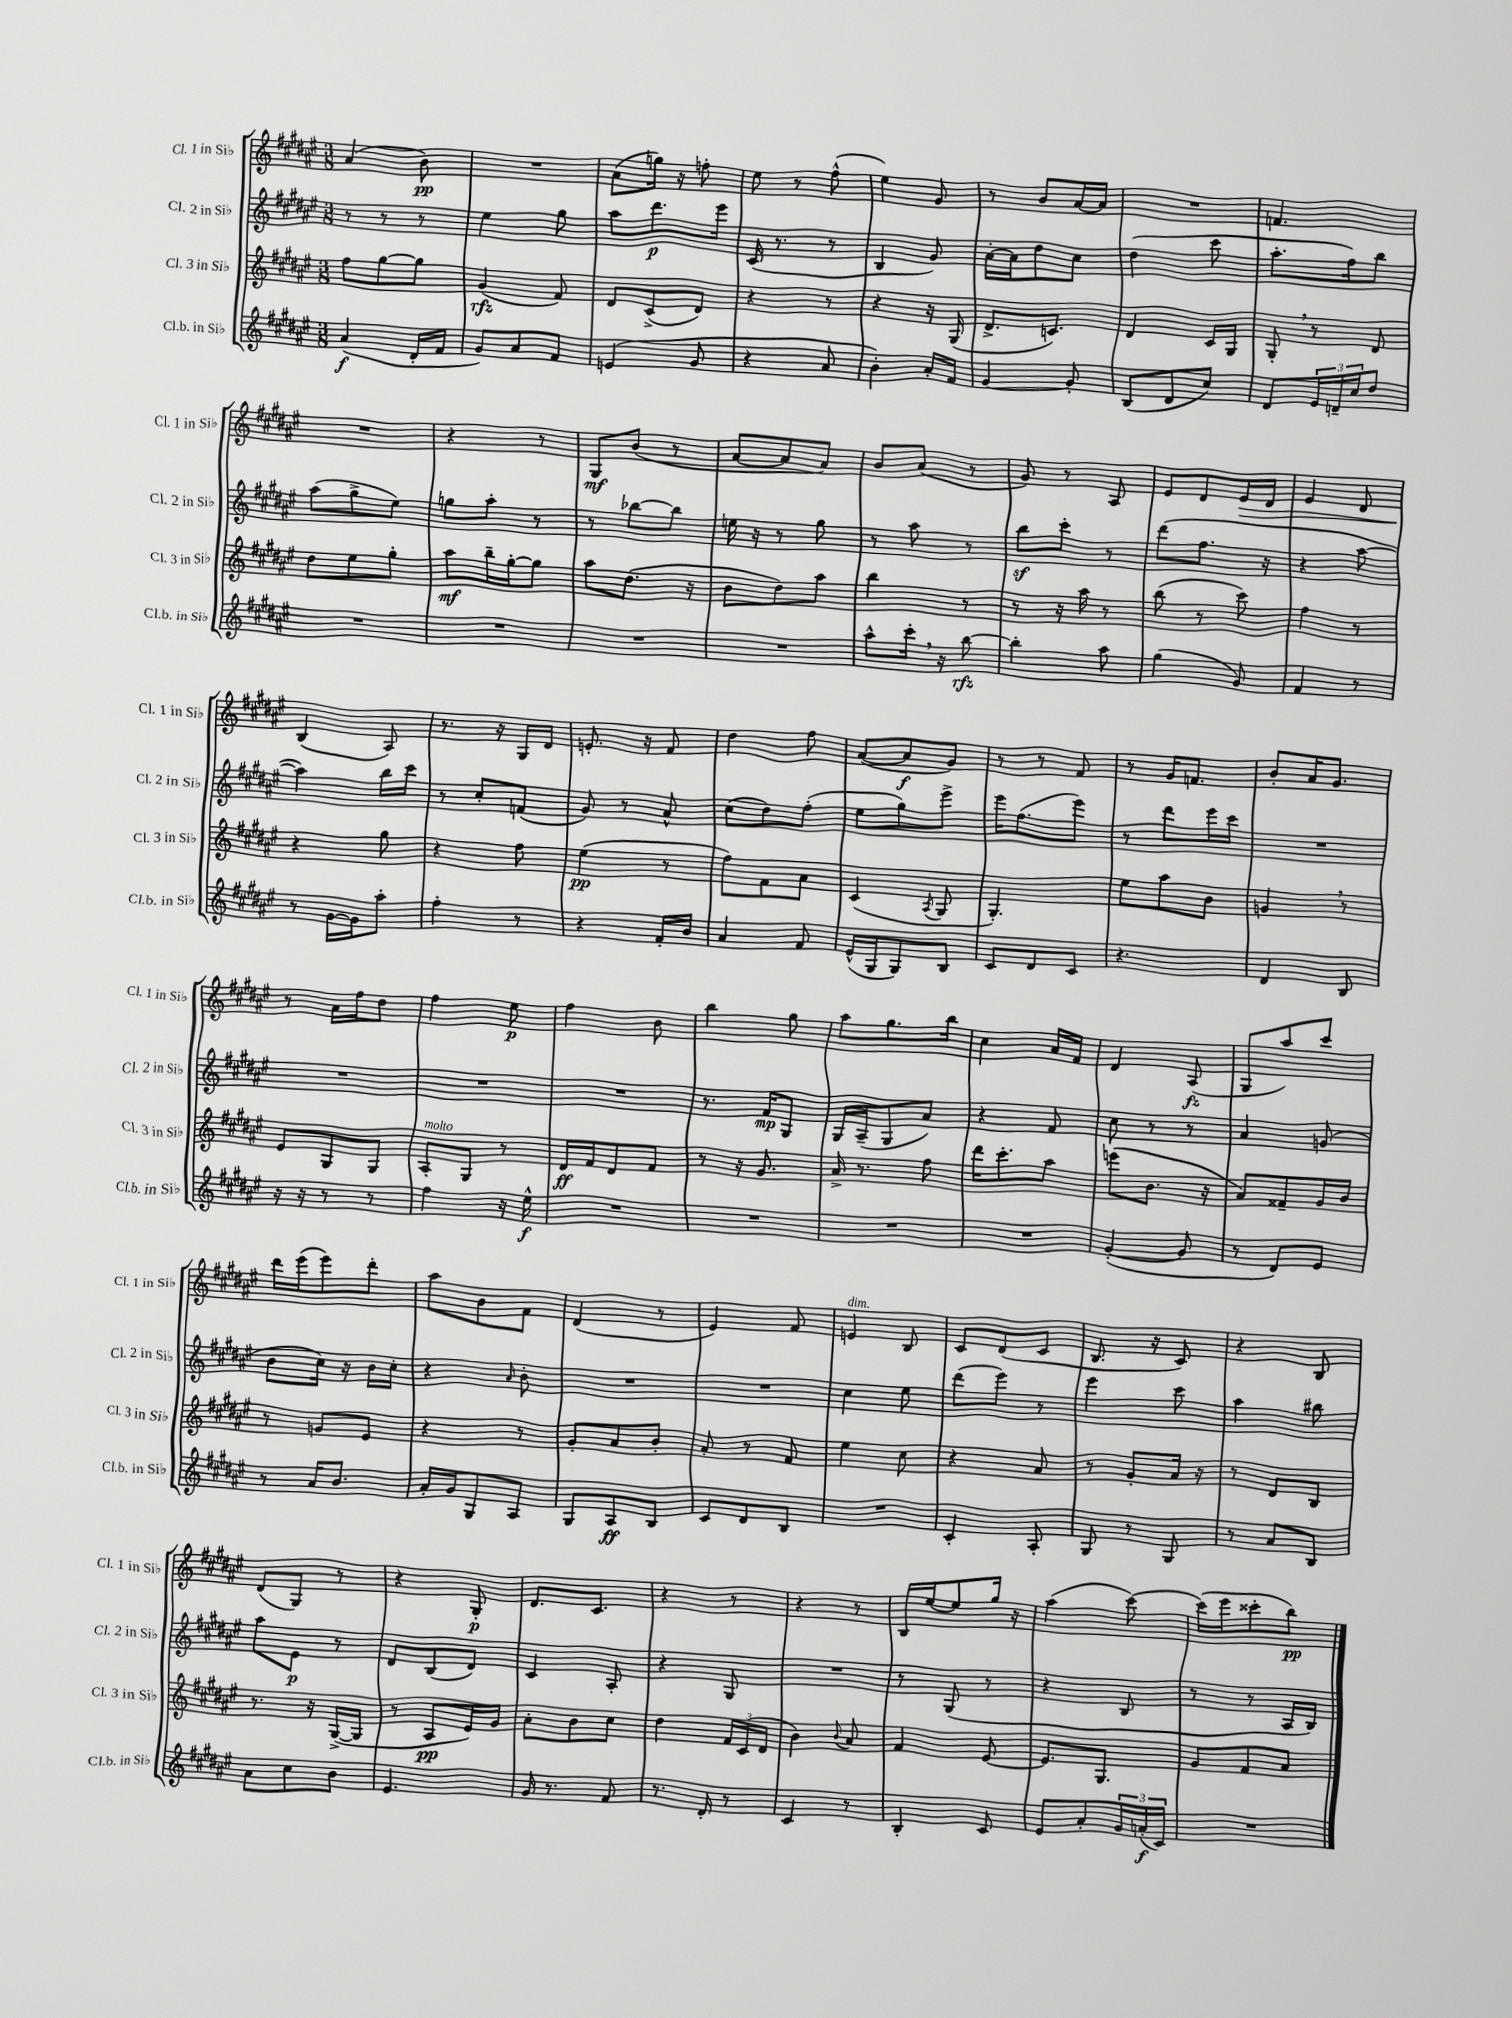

**kern	**kern	**kern	**kern
*staff4	*staff3	*staff2	*staff1
*clefG2	*clefG2	*clefG2	*clefG2
*k[f#c#g#d#a#e#]	*k[f#c#g#d#a#e#]	*k[f#c#g#d#a#e#]	*k[f#c#g#d#a#e#]
*M3/8	*M3/8	*M3/8	*M3/8
(4a#/	8ff#\L	8r	(4a#/
.	[8gg#\	8r	.
16d#'/LL	8gg#\]J	8r	8b\)
16f#/JJ	.	.	.
=	=	=	=
8g#/L)	(4g#/	4ee#\	4.r
8a#/	.	.	.
8f#/J	8f#/)	8gg#\	.
=	=	=	=
(4e/	8d#/L	8aa#\L	(8a#\L
.	(8c#^/	8.ddd#\	16gg\Jk)
.	.	.	16r
8g#/	8d#/J)	.	8ff'\
.	.	16eee#\Jk	.
=	=	=	=
4r	4r	(16c#/	8ee#\
.	.	8.r	.
.	.	.	8r
8a#/	8r	8r	(8ff#^^\
=	=	=	=
4b'\)	4r	4B/	4ee#\)
16a#'/LL	16r	8g#/)	8g#/
16f#/JJ	(16G#/	.	.
=	=	=	=
[4g#/	8.d#^/L	[16a#'\LL	8r
.	.	16a#\]J	.
.	.	8dd#\	8b/L
.	8.c/J)	.	.
8g#'/]	.	8cc#\J	[16a#/L
.	.	.	16a#/]JJ
=	=	=	=
(8B/L	4d#/	(4dd#\	4.r
8d#/	.	.	.
8cc#/J)	16c#/LL	8ccc#\	.
.	16G#/JJ	.	.
=	=	=	=
8d#/L	8G#'/	8.aa#'\L	4.f/
24e#/L	8r	.	.
24d~/	.	.	.
.	.	16ff#\k)	.
24cc#/J	.	.	.
8dd#/J	8d#/	8bb\J	.
=	=	=	=
4.r	8dd#\L	(8aa#\L	4.r
.	8ee#\	8gg#^\	.
.	8gg#'\J	8ee#\J)	.
=	=	=	=
4.r	8aa#\L	8gg\L	4r
.	16bb~\L	8aa#'\J	.
.	[16gg#'\J	.	.
.	8gg#\]J	8r	8r
=	=	=	=
4.r	8aa#\L	8r	8G#/L
.	(8.dd#\J	[8bb-\L	(8b/J
.	.	8bb-\]J	8r
.	16r	.	.
=	=	=	=
4.r	8b\L	16ee\	[8a#/L
.	.	16r	.
.	8dd#\)	8r	8a#/]
.	8aa#\J	8gg#\	8a#/J)
=	=	=	=
8aa#^^\L	4bb\	8r	8b/L
16ccc#'\Jk	.	8aa#\	(8a#/J
16r	.	.	.
[8bb\	8r	8r	8r
=	=	=	=
4bb'\]	8r	8bb\L	8g#/)
.	16r	8ccc#'\J	8r
.	16aa#\	.	.
8aa#\	8r	8r	8A#/
=	=	=	=
(4gg#\	(8bb\	(8ddd#\L	8e#/L
.	8r	8.ff#\J	8d#/
8g#/)	8ccc#\)	.	16e#/L
.	.	16r	16d#/JJ
=	=	=	=
4f#/	4ff#\	4r	4e#/
8r	8r	[8aa#\	8d#/
=	=	=	=
8r	4r	4aa#\])	(4B/
[16g#\LL	.	.	.
16g#\]J	.	.	.
8aa#'\J	8gg#\	16bb\LL	8A#/)
.	.	16ccc#\JJ	.
=	=	=	=
4ff#'\	4r	8r	8.r
.	.	8cc#'/L	.
.	.	.	16r
8r	8ff#\	(8f/J	16G#/LL
.	.	.	16d#/JJ
=	=	=	=
4r	(4ee#\	8g#/)	8.e'/
.	.	8r	.
.	.	.	16r
16f#'/LL	8r	8a#^^/	8f#/
16b/JJ	.	.	.
=	=	=	=
4a#/	8ff#\L)	(8cc#\L	4dd#\
.	8f#\	8dd#\)	.
8f#/	8a#\J	(8ff#'\J	8ff#\
=	=	=	=
(16e#^^/LL	(4c#/	8ee#\L	([8a#/L
16G#/J	.	.	.
8G#/)	.	8gg#\)	8a#/]
.	8qA#/	.	.
8B/J	8G#/	8eee#^\J	8g#/J)
=	=	=	=
8c#/L	4.G#'/)	16eee#\LK	8r
.	.	(8.ff#\	.
8d#/	.	.	8r
8c#/J	.	8eee#\J)	8f#/
=	=	=	=
4.r	8ee#\L	8r	8r
.	8aa#\	8ddd#\L	16g#/LK
.	.	.	8.f/J
.	8b\J	16eee#\L	.
.	.	16ccc#\JJ	.
=	=	=	=
4d#/	4g/	4.r	8b'/L
.	.	.	16a#/K
.	.	.	8.g#/J
8B/	8r	.	.
=	=	=	=
16r	8e#/L	4.r	8r
16r	.	.	.
8r	8G#/	.	16a#\LL
.	.	.	16ff#\J
8r	8G#/J	.	8dd#\J
=	=	=	=
4ff#\	8A#'/L	4.r	4ff#\
.	8G#/J	.	.
16r	8r	.	8ee#\
16ee#^^\	.	.	.
=	=	=	=
4.r	16d#/LL	4.r	4ff#\
.	16f#/J	.	.
.	8d#/	.	.
.	8f#/J	.	8b\
=	=	=	=
4.r	8r	8.r	4bb\
.	16r	.	.
.	8.g#/	16f#/LK	.
.	.	8G#/J	8gg#\
=	=	=	=
4.r	16a#^/	16G#/LL	8aa#\L
.	8.r	(16A#~/J	.
.	.	8G#/	8.gg#\
.	8ff#\	8a#/J)	.
.	.	.	16bb\Jk
=	=	=	=
4.r	16ddd#\LK	4r	4cc#\
.	8.ccc#'\	.	.
.	8aa#\J	8f#/	16a#/LL
.	.	.	16f#/JJ
=	=	=	=
([4g#'/	(8eee\L	8cc#\	4d#/
.	8.b\J	8r	.
8g#/]	.	8r	(8A#/
.	16r	.	.
=	=	=	=
8r	8a#/L)	4a#/	8G#/L
8d#/L)	8f##~/	.	8aa#/)
8e#/J	16g#/L	(8g/	8ccc#/J
.	16b/JJ	.	.
=	=	=	=
8r	8r	8b\L	16ddd#\LL
.	.	.	(16eee#\J
16a#/LK	8g/L	16cc#\Jk)	8eee#\)
8.b/J	.	16r	.
.	8e#/J	16b\LL	8ddd#'\J
.	.	16cc#'\JJ	.
=	=	=	=
16a#'/LL	4r	4r	8aa#\L
16g#/J	.	.	.
8G#/	.	.	8b\
.	.	16qqa#/	.
8A#/J	8r	8b'\	8f#\J
=	=	=	=
8G#/L	8g#'/L	4.r	(4d#/
8A#/	8a#/	.	.
8B/J	8b'/J	.	8r
=	=	=	=
8c#/L	8a#'/	4.r	4e#/)
8d#/	8r	.	.
8B/J	8f#/	.	8f#/
=	=	=	=
4.r	4ee#\	4cc#\	4e/
.	8cc#\	8ee#\	8B/
=	=	=	=
4c#'/	4r	(8ddd#\L	8c#/L
.	.	8eee#\J)	(8d#/
8A#'/	8a#/	8r	8c#/J
=	=	=	=
8G#/	8r	4eee#\	8.B/
8r	8g#'/L	.	.
.	.	.	16r
8G#/	16a#/Jk	8ccc#\	8c#/)
.	16r	.	.
=	=	=	=
8r	8r	4aa#\	4r
8a#/L	8d#/L	.	.
8B/J	8B/J	8bb#\	8B/
=	=	=	=
8a#\L	8.r	8aa#\L	(8d#/L
8cc#\	.	8e#\J	8G#/J)
.	16r	.	.
8b\J	([16G#^/LL	8r	8r
.	16G#/]JJ	.	.
=	=	=	=
4.e#/	8r	8d#/L	4r
.	8A#/L	(8B/	.
.	16e#/L)	8d#/J)	8G#'/
.	16g#/JJ	.	.
=	=	=	=
16g#/	8a#'\L	4c#/	8.d#/L
8.r	.	.	.
.	8b\	.	.
.	.	.	8.c#/J
8f#/	8cc#\J	8A#'/	.
=	=	=	=
8.r	4dd#\	4r	4r
16d#'/	.	.	.
8r	24f#/LL	8G#/	8r
.	(24c#/	.	.
.	24d#/JJ	.	.
=	=	=	=
4c#/	4b\)	4.r	4r
.	8qqb/	.	.
8r	8a#/	.	8r
=	=	=	=
4B'/	4f#/	8r	16B/LL
.	.	.	[16ee#/J
.	.	(8G#/	8ee#/]
8c#/	[8e#/	8r	16gg#/Jk
.	.	.	16r
=	=	=	=
8e#/L	8.e#/]L	4r	(4aa#\
8a#'/	.	.	.
.	8.G#/J	.	.
24g#/L	.	8B/	[8ccc#\)
(24a'/	.	.	.
24c#/JJ)	.	.	.
=	=	=	=
4.r	8g#/L	8r	(16ccc#\]LL
.	.	.	16eee#\J
.	8f#/	8r	8ccc##'\
.	8a#/J	16A#/LL	8bb\J)
.	.	16B/JJ)	.
==	==	==	==
*-	*-	*-	*-
